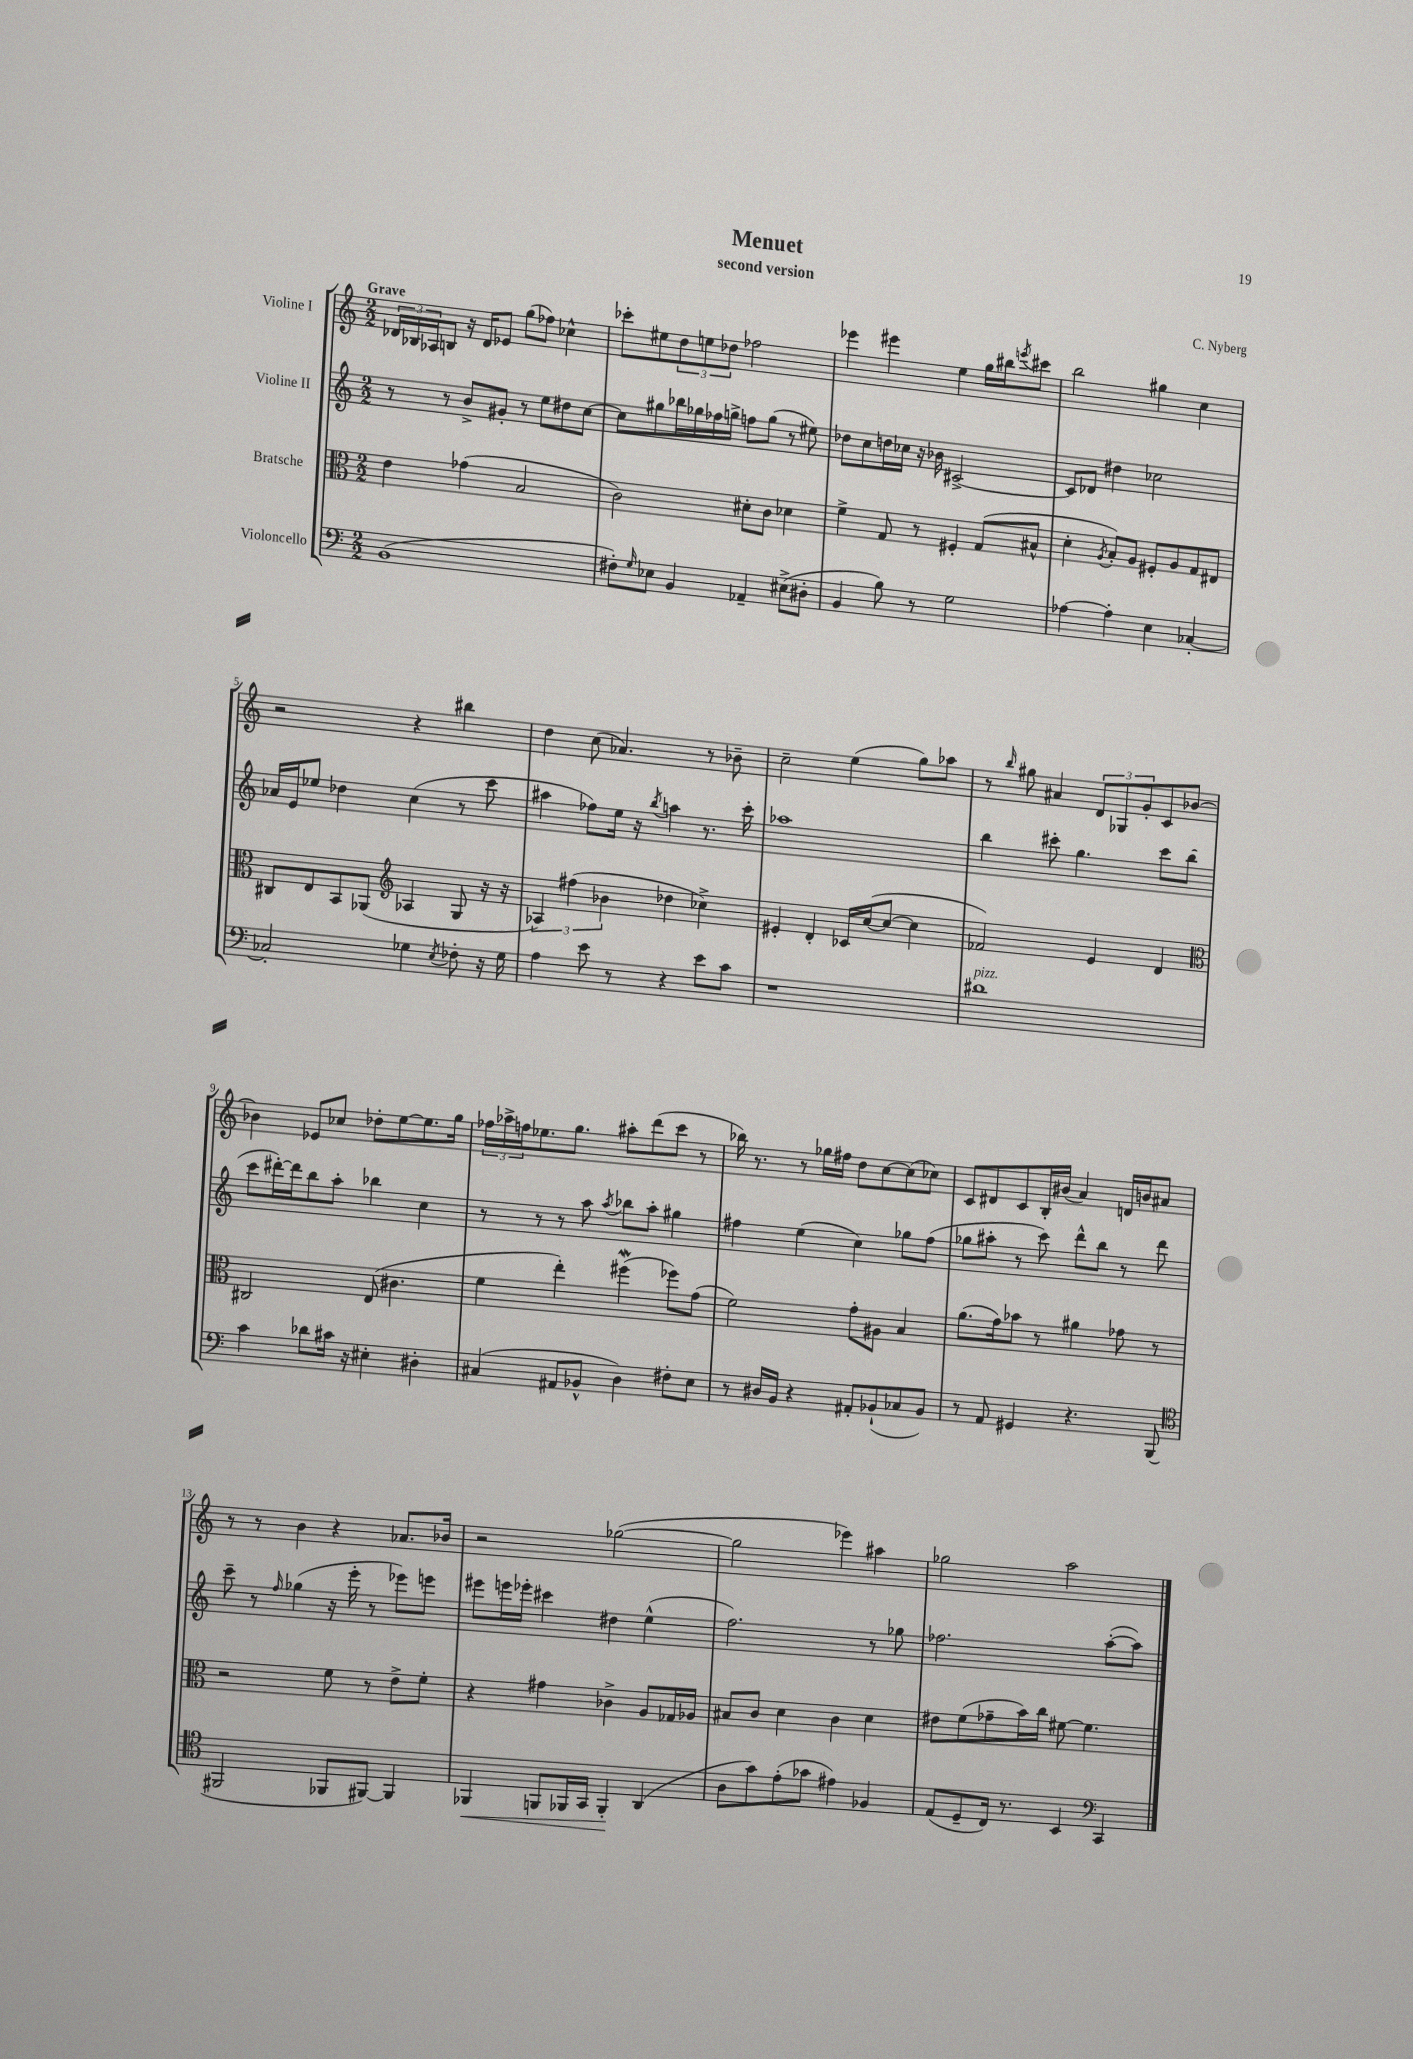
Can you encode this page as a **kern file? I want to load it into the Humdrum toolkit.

**kern	**dynam	**kern	**kern	**kern
*part4	*part4	*part3	*part2	*part1
*staff4	*staff4	*staff3	*staff2	*staff1
*I"Violoncello	*	*I"Bratsche	*I"Violine II	*I"Violine I
*clefF4	*	*clefC3	*clefG2	*clefG2
*k[]	*	*k[]	*k[]	*k[]
*M2/2	*	*M2/2	*M2/2	*M2/2
=1	=1	=1	=1	=1
!	!	!	!	!LO:TX:a:B:t=Grave
(1BB	.	4e\	8r	24d-X/LL
.	.	.	.	24B-X/
.	.	.	.	24A-X/J
.	.	.	8r	8Bn/J
.	.	(4g-X\	8b^/L	16r
.	.	.	.	16d-/KL
.	.	.	8g#X'/J	8e-X/J
.	.	2B/	8r	(8gg\L
.	.	.	8ee\L	8ff-X\J)
.	.	.	8dd#X\	4cc-X^^\
.	.	.	[8cc\J	.
=2	=2	=2	=2	=2
8F#X'\L)	.	2c\)	8cc\L]	8ccc-X'\L
16qqG/	.	.	.	.
8E-X\J	.	.	8gg#X\	8ee#X\
4BB/	.	.	16bb-X\L	12dd\
.	.	.	16gg-X\	.
.	.	.	.	12een\
.	.	.	16ff-X\	.
.	.	.	.	12dd-X\J
.	.	.	16ggn^\JJ	.
4AA-X~/	.	8d#X'\L	8ffn\L	2ff-X\
.	.	8c\J	(8gg\J	.
(8E#X^\L	.	4d-X\	8r	.
8D#X'\J	.	.	8ee#X\)	.
=3	=3	=3	=3	=3
4BB/	.	4f^\	8dd-X\L	4eee-X\
.	.	.	8cc\	.
8B\)	.	8G/	16ddn\L	4eee#X\
.	.	.	16cc-X\JJ	.
8r	.	8r	16r	.
.	.	.	16b-X\	.
2G\	.	4F#X'/	[2c#X^/	4ee\
.	.	(8G/L	.	16gg\LL
.	.	.	.	16bb#X\J
.	.	.	.	8qeeen/
.	.	8B#X^^/J	.	8ccc#X\J
=4	=4	=4	=4	=4
[4A-X\	.	4d'\	8c#/L]	2bb\
.	.	.	8d-X/J	.
.	.	8qA/	.	.
4A-'\]	.	8B'/L)	4dd#X\	.
.	.	8A/J	.	.
4E\	.	8F#X'/L	2cc-X\	4gg#X\
.	.	8A/	.	.
[4C-X'/	.	8G/	.	4cc\
.	.	8E#X/J	.	.
!!LO:LB:g=z
=5	=5	=5	=5	=5
2C-X'/]	.	8C#X/L	16a-X/LL	2r
.	.	.	16e/J	.
.	.	8E/	8ee-X/J	.
.	.	8BB/	4dd-X\	.
.	.	(8AA-X/J	.	.
*	*	*clefG2	*	*
4G-X\	.	4A-X/	(4cc\	4r
8qE/	.	.	.	.
8F-X'\	.	8G/	8r	4bb#X\
16r	.	16r	8ccc\	.
16G-\	.	16r	.	.
=6	=6	=6	=6	=6
4A\	.	6A-X/)	4aa#X\	4dd\
.	.	(6ff#X\	.	.
8e\	.	.	8ff-X\L)	(8cc\
.	.	6b-X\	.	.
8r	.	.	16ee\Jk	4.a-X/)
.	.	.	16r	.
.	.	.	8qbb/	.
4r	.	4dd-X\	4aan\	.
8e\L	.	4cc-X^\)	8.r	8r
8c\J	.	.	.	8b-X~\
.	.	.	16ccc'\	.
=7	=7	=7	=7	=7
1r	.	4e#X'/	1aa-X	2cc~\
.	.	4d'/	.	.
.	.	16c-X/LL	.	(4ee\
.	.	([16cc/J	.	.
.	.	8cc/J_	.	.
.	.	4cc\]	.	8gg\L)
.	.	.	.	8aa-X\J
=8	=8	=8	=8	=8
!LO:TX:a:i:t=pizz.	!	!	!	!
1d#X	.	2f-X/)	4bb\	8r
.	.	.	.	16qqbb/
.	.	.	.	8gg#X\
.	.	.	8ccc#X'\	4a#X/
.	.	.	4.gg\	.
.	.	4e/	.	12d/L
.	.	.	.	12G-X/
.	.	.	.	12g'/
.	.	4d/	8ccc#\L	8c/
.	.	.	(8bb\J	[8b-X/J
!!LO:LB:g=z
=9	=9	=9	=9	=9
*	*	*clefC3	*	*
4c\	.	2C#X/	8ccc\L	4b-X\]
.	.	.	[16ddd#X'\L)	.
.	.	.	16ddd#\J]	.
8d-X\L	.	.	8bb\	8e-X/L
16c#X\Jk	.	.	8aa'\J	8cc-X/J
16r	.	.	.	.
4E#X'\	.	(8E/	4bb-X\	8dd-X'\L
.	.	4.c#X\	.	[8ee\
4D#X'\	.	.	4cc\	8.ee\]
.	.	.	.	16gg\Jk
=10	=10	=10	=10	=10
(4C#X/	.	4f\	8r	24ff-X\LL
.	.	.	.	24aa-X^\
.	.	.	.	24ffn\J
.	.	.	8r	8.ee-X\
8AA#X/L	.	4ee'\)	8r	.
.	.	.	.	8.gg\J
8BB-X^^/J	.	.	8aa\	.
.	.	.	8qaa/	.
4D\)	.	(4ff#XW\	8bb-X\L	8aa#X'\L
.	.	.	8aa'\J	(8ddd\
8F#X'\L	.	8ff-X\L)	4gg#X\	8ccc\J
8E\J	.	(8g\J	.	8r
=11	=11	=11	=11	=11
8r	.	2f\)	4ff#X\	16bb-X\)
.	.	.	.	8.r
16D#X/LL	.	.	.	.
16BB/JJ	.	.	.	.
4r	.	.	(4ee\	8r
.	.	.	.	16gg-X\LL
.	.	.	.	16ff#X\JJ
8AA#X'/L	.	8g'\L	4cc\)	8dd\L
(8BB-X`/	.	8A#X\J	.	[8cc\
8C-X/	.	4B/	8gg-X\L	(8cc\]
8BB-/J)	.	.	(8ff#\J	8cc-X\J)
=12	=12	=12	=12	=12
8r	.	(8.a\L	8gg-X\L	8c/L
8AA/	.	.	8aa#X'\J	8d#X/
.	.	16g\k)	.	.
4GG#X/	.	8b-X\J	8r	8c/
.	.	8r	8ccc\)	16B'/L
.	.	.	.	(16b#X/JJ
4.r	.	4a#X\	8ddd^^\L	4a/)
.	.	.	8bb\J	.
.	.	8g-X\	8r	16dn/LL
.	.	.	.	16bn/J
(8BBB/	.	8r	8ddd\	8a#X/J
!!LO:LB:g=z
=13	=13	=13	=13	=13
*clefC4	*	*	*	*
2FF#X/	.	2r	8ccc~\	8r
.	.	.	8r	8r
.	.	.	16qqff/	.
.	.	.	(4gg-X\	4b\
8FF-X/L	.	8f\	16r	4r
.	.	.	16eee'\	.
[8FF#X/J)	.	8r	8r	.
4FF#/]	.	8e^\L	8eee-X\L)	8.a-X/L
.	.	8f'\J	8eeen\J	.
.	.	.	.	16b-X/Jk
=14	=14	=14	=14	=14
!	!LO:HP:b	!	!	!
4FF-X/	<	4r	8eee#X\L	2r
.	.	.	16eeen\L	.
.	.	.	16eee-X'\JJ	.
8FFn/L	.	4g#X\	4ccc#X\	.
16FF-X/L	.	.	.	.
16GG/JJ	.	.	.	.
4FF-'/	.	4c-X^\	4dd#X\	([2gg-X\
(4AA/	[	8A/L	(4ee^^\	.
.	.	16G-X/L	.	.
.	.	16A-X/JJ	.	.
=15	=15	=15	=15	=15
8A\L	.	8B#X/L	2.ff\)	2gg-\]
8g\)	.	8c/J	.	.
(8e'\	.	4d\	.	.
8g-X\J	.	.	.	.
4e#X\)	.	4c\	.	4eee-X\)
4F-X/	.	4d\	8r	4aa#X\
.	.	.	8gg-X\	.
=16	=16	=16	=16	=16
(8E/L	.	8e#X\L	2.ff-X\	2gg-X\
8D~/	.	(8f\	.	.
16C/Jk)	.	8g-X~\	.	.
8.r	.	.	.	.
.	.	16b\L)	.	.
.	.	16cc\JJ	.	.
4BB/	.	[8f#X\	.	2aa\
.	.	4.f#\]	.	.
*clefF4	*	*	*	*
4CC/	.	.	([8aa'\L	.
.	.	.	8aa\J])	.
==	==	==	==	==
*-	*-	*-	*-	*-
